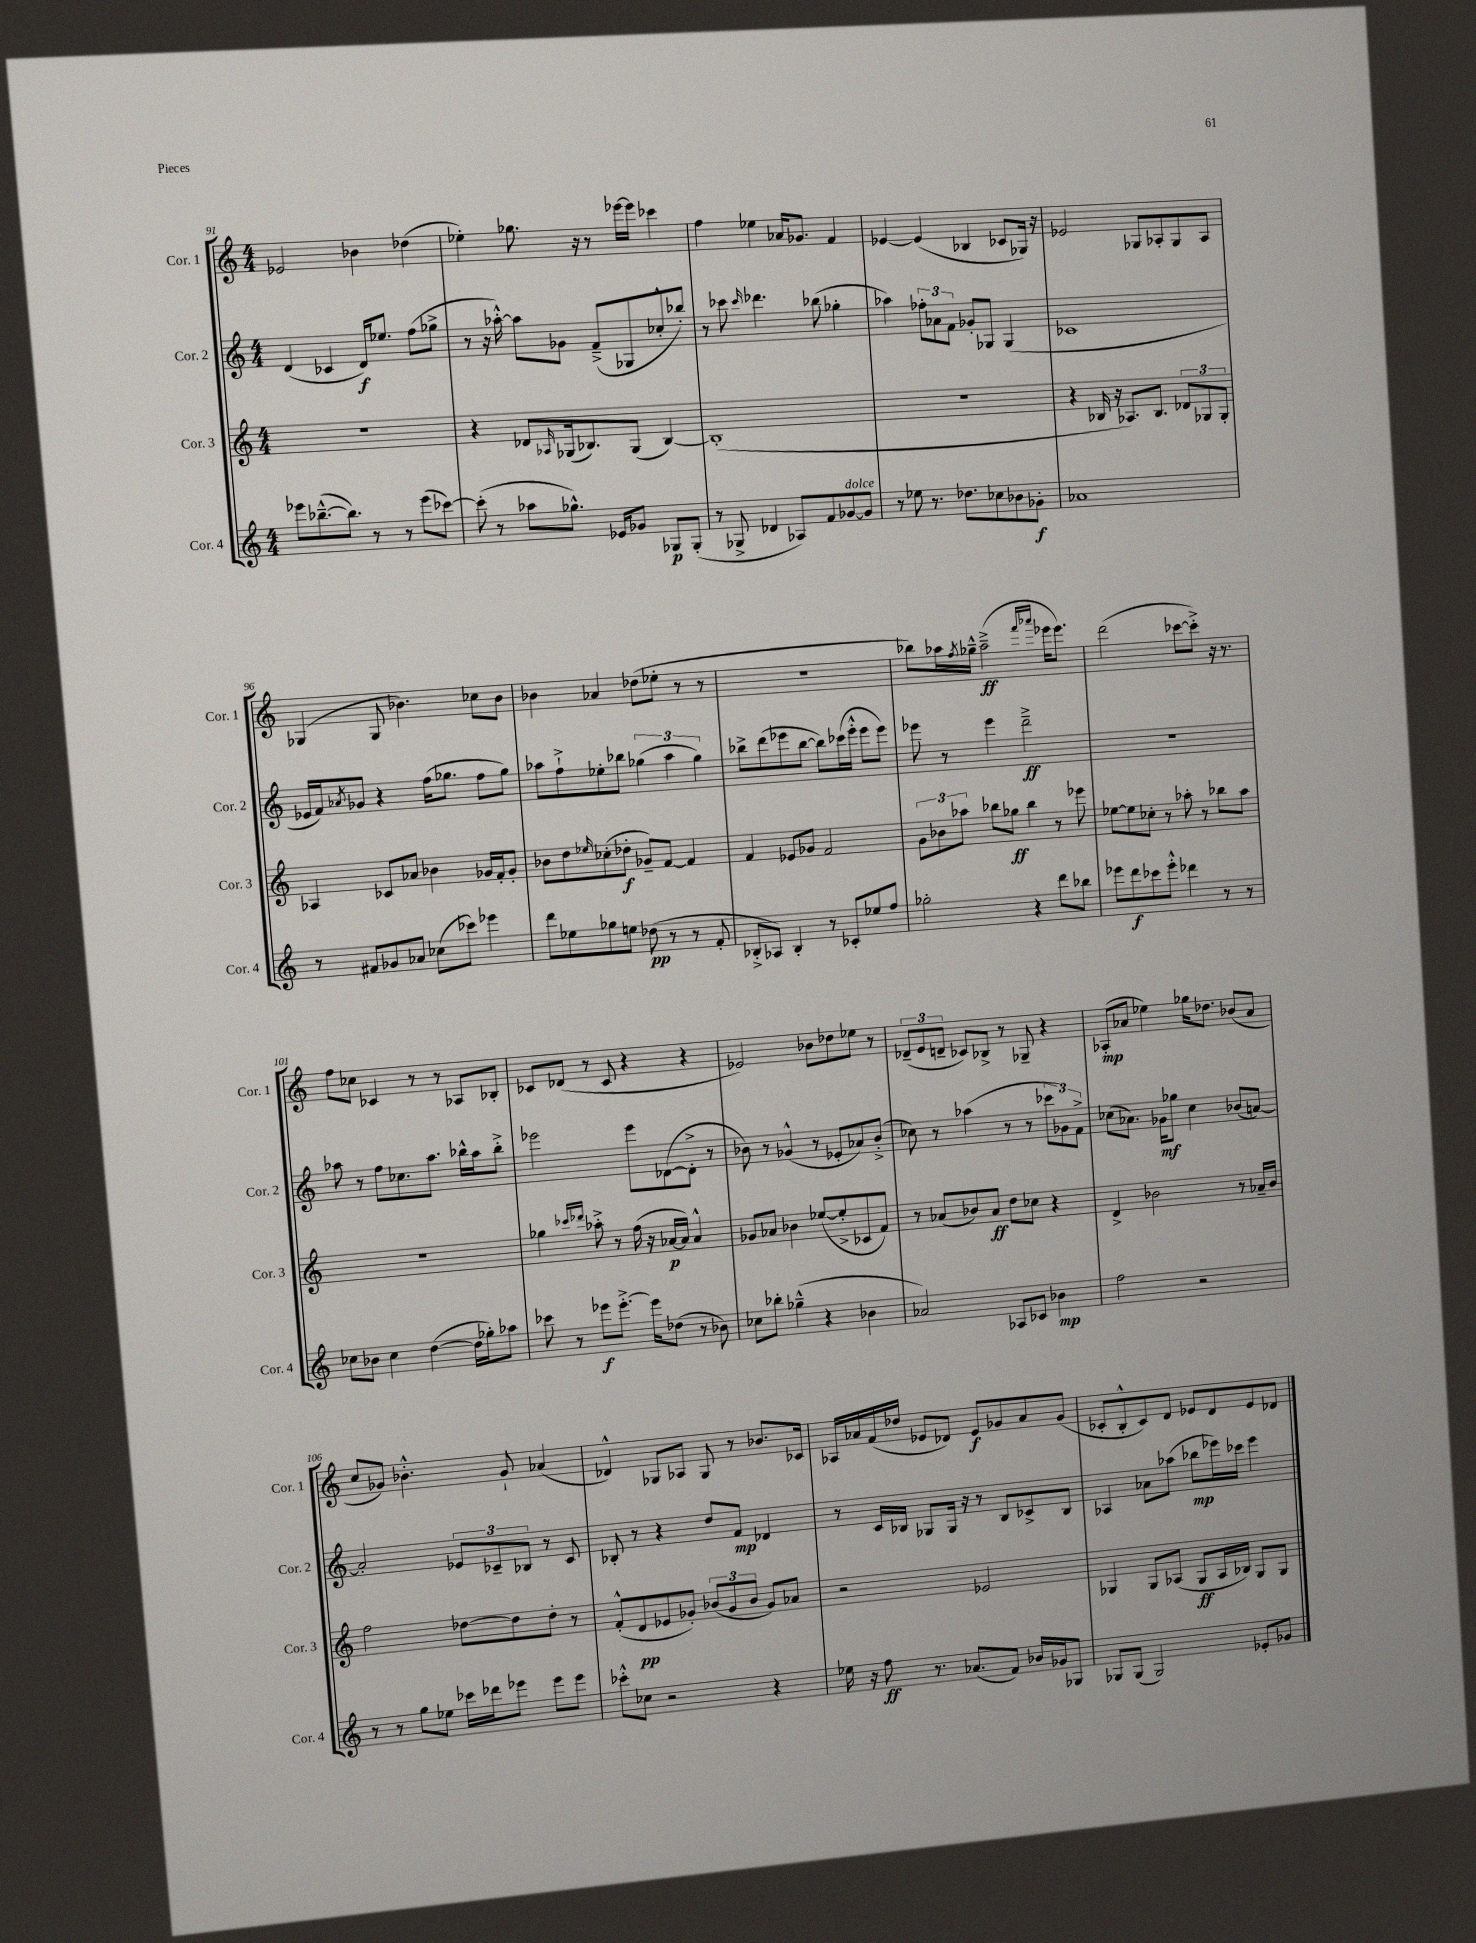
<<
\new StaffGroup <<
\new Staff = "s0" \with { instrumentName = "Cor. 1" shortInstrumentName = "Cor. 1" } {
    \clef treble \key c \major \numericTimeSignature \time 4/4
    ees'2 bes'4 des''4( |
    ees''4-.) ges''8. r16 r8 ees'''16~ ees'''16 ces'''4 |
    f''4 ees''4 aes'16 ges'8. f'4 |
    ees'4~ ees'4( bes4 ces'8 ges16) r16 |
    ees'2 ges8 aes8-. ges8 aes8 |
    ges4( ges8 bes'4.) ces''8 bes'8 |
    bes'4 aes'4 des''8( ees''8-. r8 r8 |
    R1 |
    bes''8) aes''16 \acciaccatura { f''8 } ges''16---^ aes''2--->\ff( \grace { f'''16 aes'''16 } ees'''16 ees'''8.) |
    d'''2( ces'''8~ ces'''8-.->) r16 r8. |
    f''8 ces''8 ces'4 r8 r8 aes8 bes8-. |
    ces'8 des'8( r8 ces'8 r4 r4 |
    ees'2) bes'8 des''8 ees''8 r8 |
    \tuplet 3/2 { des'8--( e'8 d'8-- } ces'8) bes8-> r8 ges8-- r4 |
    aes8-.\mp( aes'8 ees''4) ges''16 des''8. bes'8( aes'8 |
    c''8 ges'8) bes'4.-.-^ ges'8-! aes'4( |
    des'4-^) ges8 aes8 ges8 r8 bes'8. ces'16 |
    aes16 aes'16 f'16( des''16 ees'8 des'8) ees'8\f ges'8 aes'8 ges'8( |
    ces'8-. b8-.-^ ces'8) d'8 ees'8 d'8 ees'8 des'8 \bar "|." |
}
\new Staff = "s1" \with { instrumentName = "Cor. 2" shortInstrumentName = "Cor. 2" } {
    \clef treble \key c \major \numericTimeSignature \time 4/4
    d'4( ces'4 d'16\f) ees''8. f''8( ges''8-> |
    r8 r16 aes''16~-.-^) aes''8 ges'8 f'8--->( ges8 ces''8-.-^ bes''8-.) |
    r8 ces'''8 \grace { ces'''16 } des'''4. bes''8( ges''4-. |
    aes''4) \tuplet 3/2 { fes''8-. aes'8 f'8 } ges'8-. ges8 ges4( |
    ces'1 |
    ees'16 f'16) \acciaccatura { aes'8 } ges'8 r4 f''16( ges''8. f''8 ges''8) |
    aes''8 f''8-!-> ees''8-. bes''8 \tuplet 3/2 { ges''4( aes''4 ges''4) } |
    bes''8-> d'''8( ees'''8 bes''8~ bes''8) ces'''16( ees'''16-.-^ ees'''8 ees'''8) |
    ees'''8 r8 ees'''4 d'''2--->\ff |
    R1 |
    aes''8 r8 f''8 ces''8. aes''8. bes''16-^ aes''16 bes''8-.-> |
    ees'''2 ees'''8 des'8~( des'8-.-> r8 |
    bes'8) r8 ges'4-^( r8 ees'8-. aes'8) bes'8-.->( |
    ces''8) r8 aes''4( r8 r8 \tuplet 3/2 { ces'''8 ges'8) f'8-> } |
    ces''8( aes'8.) ges'16\mf ges''8 ces''4 bes'8( a'8~) |
    a'2-. \tuplet 3/2 { ees'8 ces'8-- bes8 } r8 ces'8 |
    bes8-. r8 r4 d''8 f'8\mp des'4 |
    r8 c'16 bes16 ges8 ges16 r16 r8 bes8 ces'8-> bes8 |
    aes4 aes'8 aes''8( bes''8\mp ees'''16) ces'''16 ees'''4 \bar "|." |
}
\new Staff = "s2" \with { instrumentName = "Cor. 3" shortInstrumentName = "Cor. 3" } {
    \clef treble \key c \major \numericTimeSignature \time 4/4
    R1 |
    r4 des'8 \grace { aes16 } ges16( bes8.) ges8( bes4~) |
    bes1-.( |
    R1 |
    r4 bes16 r16 aes8.) bes8. \tuplet 3/2 { des'8 ges8 ges8-. } |
    aes4 ces'8 aes'8 bes'4 ges'16 f'16-. ges'8-. |
    bes'8 d''8 \grace { ees''16 } ces''8-.( des''8-.\f ges'8--) f'8~ f'4 |
    f'4 ees'8 ges'8 f'2 |
    \tuplet 3/2 { g'8 bes'8 aes''8 } bes''8 ges''8\ff bes''4 r8 ees'''8 |
    ees''8~ ees''8 ces''8-. r8 aes''8-. r8 bes''8 aes''8 |
    r1 |
    ges''4 \grace { ces'''16 des'''16 } aes''8-.-> r8 f''16( r16 aes'16~\p aes'16) aes'4-^ |
    ges'8 aes'8 bes'4 ees''8~( ees''8-.-> ces'8 f'8) |
    r8 aes'8( bes'8) aes'8\ff d''8 ces''8 r4 |
    d'4-> bes'2 r8 aes'16-- bes'16 |
    f''2 des''8~ des''8 des''8-. r8 |
    f'8-.-^( d'8\pp ees'8 ges'8-.) \tuplet 3/2 { bes'8( ges'8 bes'8 } ges'8) aes'8 |
    r2 ees'2 |
    ges4 ges8 aes8( ges8\ff aes16 bes16) ges8 ges8 \bar "|." |
}
\new Staff = "s3" \with { instrumentName = "Cor. 4" shortInstrumentName = "Cor. 4" } {
    \clef treble \key c \major \numericTimeSignature \time 4/4
    ees'''8 bes''8.~---^( bes''8.) r8 r8 ees'''8( ces'''8~) |
    ces'''8-.( r8 aes''8 ges''8.-^) ees'16 ges'8 ges8\p ges8-.( |
    r8 ges8-> des'4 aes8) f'8 ges'8~^\markup { \italic "dolce" } ges'8 |
    r8 ees''8 r8. des''8. ces''8 bes'8 ges'8-.\f |
    aes'1 |
    r8 fis'8 ges'8 aes'8 ces''8( ces'''8) ees'''4 |
    d'''8 ees''8 ges''8 e''8 des''8\pp( r8 r8 f'8-. |
    bes8-.-> aes8) bes4-. r8 ces'8-. ees''8 f''8 |
    ges''2-. r4 d'''8 bes''8 |
    ees'''8 d'''8\f ces'''8 ees'''8-.-^ des'''4 r8 r8 |
    ces''8 bes'8 ces''4 d''4~( d''16 ges''16-.) aes''8 |
    ces'''8 r8 ees'''8\f ees'''8.~-.-> ees'''16 des''8( r8 bes'8) |
    ces''8 bes''8-. ges''4---^( r4 bes'4 |
    aes'2) aes8 ces'8 bes'4\mp |
    f''2 r2 |
    r8 r8 g''8 ees''8 ces'''16 des'''16 ees'''8 ees'''8 ees'''8 |
    ces'''8-.-^ ces''8 r2 r4 |
    ees''16 r16 f''8\ff r8. aes'8.( f'8) bes'16 ges'16 ges8 |
    ges8 ges8( ges2) ees'8-. ges'8 \bar "|." |
}
>>
>>
\layout { \context { \Score currentBarNumber = #91 } }
